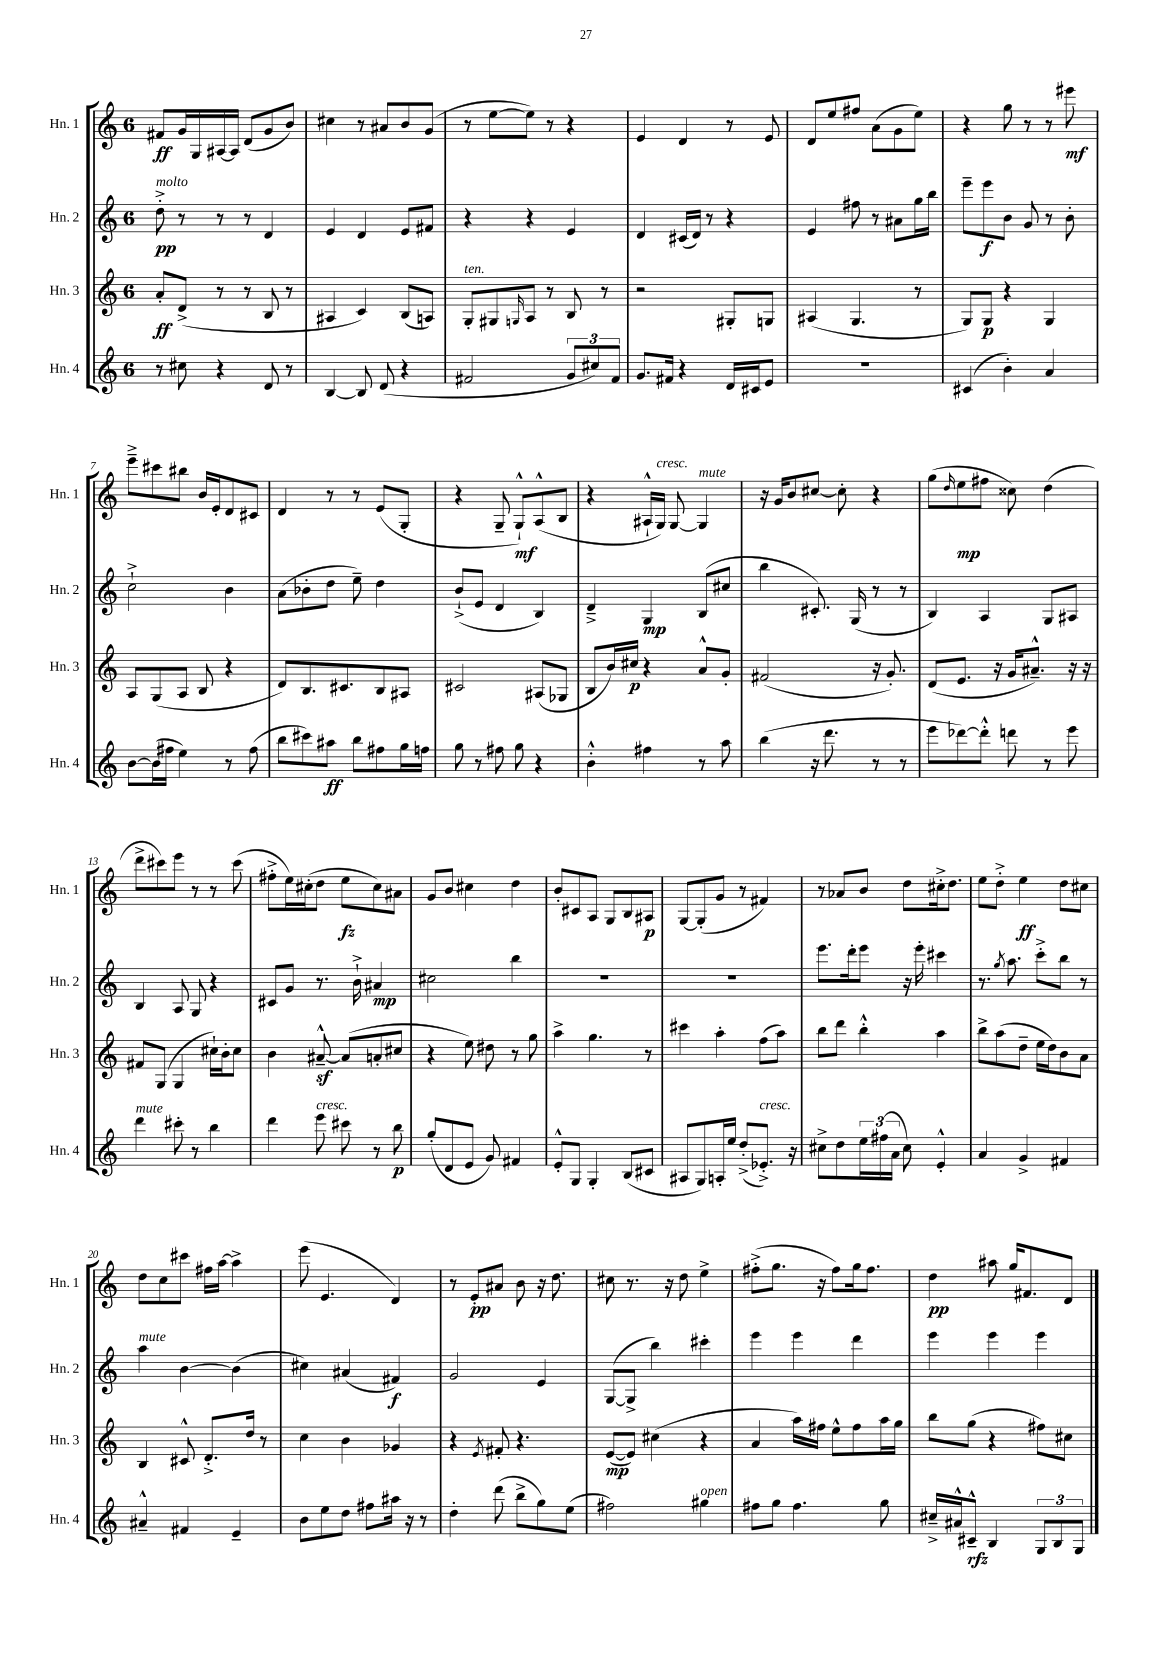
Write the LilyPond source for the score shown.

<<
\new StaffGroup <<
\new Staff = "s0" \with { instrumentName = "Hn. 1" shortInstrumentName = "Hn. 1" } {
    \clef treble \key c \major \once \override Staff.TimeSignature.style = #'single-digit \time 6/8
    fis'8\ff g'16 g16 ais16~ ais16 d'8( g'8 b'8) |
    cis''4 r8 ais'8 b'8 g'8( |
    r8 e''8~ e''8) r8 r4 |
    e'4 d'4 r8 e'8 |
    d'8 e''8 fis''8 a'8( g'8 e''8) |
    r4 g''8 r8 r8 eis'''8\mf |
    e'''8---> cis'''8 bis''8 b'16 e'16-. d'8 cis'8 |
    d'4 r8 r8 e'8( g8-. |
    r4 g8-- g8-!-^\mf) a8-^( b8 |
    r4 ais16-!-^ g16^\markup { \italic "cresc." }) g8~ g4^\markup { \italic "mute" } |
    r16 g'16 b'8 cis''8~ cis''8-. r4 |
    g''8( \grace { d''16 } e''8\mp fis''8 cisis''8) d''4( |
    d'''8-> cis'''8) e'''8 r8 r8 cis'''8( |
    fis''8-.-> e''16) cis''16-.( d''8 e''8\fz cis''8) ais'8 |
    g'8 b'8 cis''4 d''4 |
    b'8-. cis'8 a8 g8 b8 ais8\p |
    g8~ g8-.( g'8 r8 fis'4) |
    r8 aes'8 b'8 d''8 cis''16-.-> d''8. |
    e''8 d''8-.-> e''4\ff d''8 cis''8 |
    d''8 c''8 cis'''8 fis''16 a''16~ a''4-> |
    e'''8( e'4. d'4) |
    r8 e'8-.\pp ais'8 b'8 r16 d''8. |
    cis''8 r8. r16 d''8 e''4-> |
    fis''8-.->( g''8. r16 fis''8) g''16 fis''8. |
    d''4\pp ais''8 g''16 fis'8. d'8 \bar "|." |
}
\new Staff = "s1" \with { instrumentName = "Hn. 2" shortInstrumentName = "Hn. 2" } {
    \clef treble \key c \major \once \override Staff.TimeSignature.style = #'single-digit \time 6/8
    d''8-.->\pp^\markup { \italic "molto" } r8 r8 r8 d'4 |
    e'4 d'4 e'8 fis'8 |
    r4 r4 e'4 |
    d'4 cis'16( d'16) r8 r4 |
    e'4 fis''8 r8 ais'8 g''16 b''16 |
    e'''8-- e'''8\f b'8 g'8 r8 b'8-. |
    c''2-!-> b'4 |
    a'8( bes'8-. d''8 e''8--) d''4 |
    b'8-!->( e'8 d'4 b4) |
    d'4---> g4\mp b8( cis''8 |
    b''4 cis'8.-.) g16( r8 r8 |
    b4) a4 g8 ais8 |
    b4 a8 g8 r4 |
    cis'8 g'8 r8. b'16-!-> ais'4\mp |
    cis''2 b''4 |
    R2. |
    R2. |
    e'''8. d'''16-. e'''8 r16 e'''16-. cis'''4 |
    r8. \acciaccatura { g''8 } a''8. c'''8-.-> b''8 r8 |
    a''4^\markup { \italic "mute" } b'4~ b'4( |
    cis''4) ais'4( fis'4\f) |
    g'2 e'4 |
    g8~( g8-> b''4) cis'''4-. |
    e'''4 e'''4 d'''4 |
    e'''4 e'''4 e'''4 \bar "|." |
}
\new Staff = "s2" \with { instrumentName = "Hn. 3" shortInstrumentName = "Hn. 3" } {
    \clef treble \key c \major \once \override Staff.TimeSignature.style = #'single-digit \time 6/8
    a'8-.\ff d'8->( r8 r8 b8 r8 |
    ais4 c'4) b8( a8) |
    g8-.^\markup { \italic "ten." } gis8 \grace { g16 } a8 r8 b8 r8 |
    r2 gis8-. g8 |
    ais4( g4. r8 |
    g8) g8\p r4 g4 |
    a8 g8( a8 b8 r4 |
    d'8) b8. cis'8. b8 ais8 |
    cis'2 ais8( ges8 |
    b8 b'16) cis''16\p r4 a'8-^ g'8-. |
    fis'2( r16 g'8.-.) |
    d'8( e'8. r16 g'16 ais'8.---^) r16 r16 |
    fis'8 g8( g4 cis''16-!) b'16-. cis''8 |
    b'4 ais'8~---^\sf ais'8( a'8-. cis''8 |
    r4 e''8) dis''8 r8 g''8 |
    a''4-> g''4. r8 |
    cis'''4 a''4-. f''8( a''8) |
    b''8 d'''8 b''4-.-^ a''4 |
    b''8-> a''8( d''8-- e''16 d''16) b'8 a'8 |
    b4 cis'8-^ d'8.-.-> d''16 r8 |
    c''4 b'4 ges'4 |
    r4 \acciaccatura { e'8 } fis'8-. r4. |
    e'8~\mp( e'8) cis''4( r4 |
    a'4 a''16) fis''16 e''8-^ fis''8 a''16 g''16 |
    b''8 g''8( r4 fis''8) cis''8 \bar "|." |
}
\new Staff = "s3" \with { instrumentName = "Hn. 4" shortInstrumentName = "Hn. 4" } {
    \clef treble \key c \major \once \override Staff.TimeSignature.style = #'single-digit \time 6/8
    r8 cis''8 r4 d'8 r8 |
    b4~ b8 d'8( r4 |
    fis'2 \tuplet 3/2 { g'8 cis''8) fis'8 } |
    g'8. fis'16 r4 d'16 cis'16 e'8 |
    R2. |
    cis'4( b'4-.) a'4 |
    b'8~ b'16( fis''16 e''4) r8 fis''8( |
    b''8 cis'''8) ais''8\ff b''8 fis''8 g''16 f''16 |
    g''8 r8 fis''8 g''8 r4 |
    b'4-.-^ fis''4 r8 a''8 |
    b''4( r16 d'''8. r8 r8 |
    e'''8 des'''8~) des'''8-.-^ d'''8 r8 e'''8 |
    d'''4^\markup { \italic "mute" } cis'''8-. r8 b''4 |
    d'''4 e'''8^\markup { \italic "cresc." } cis'''8 r8 b''8\p |
    g''8-.( d'8 e'8 g'8) fis'4 |
    e'8-.-^ g8 g4-. b8( cis'8 |
    ais8 g8) a16-. e''16 d''8-.->( ees'8.-.->^\markup { \italic "cresc." }) r16 |
    cis''8-> d''8 \tuplet 3/2 { e''16 fis''16( a'16 } cis''8) e'4-.-^ |
    a'4 g'4-> fis'4 |
    ais'4---^ fis'4 e'4-- |
    b'8 e''8 d''8 fis''8 ais''16 r16 r8 |
    d''4-. d'''8( b''8-> g''8) e''8( |
    fis''2) gis''4^\markup { \italic "open" } |
    fis''8 g''8 fis''4. g''8 |
    cis''16---> ais'16-^ cis'8---^\rfz b4 \tuplet 3/2 { g8 b8 g8 } \bar "|." |
}
>>
>>
